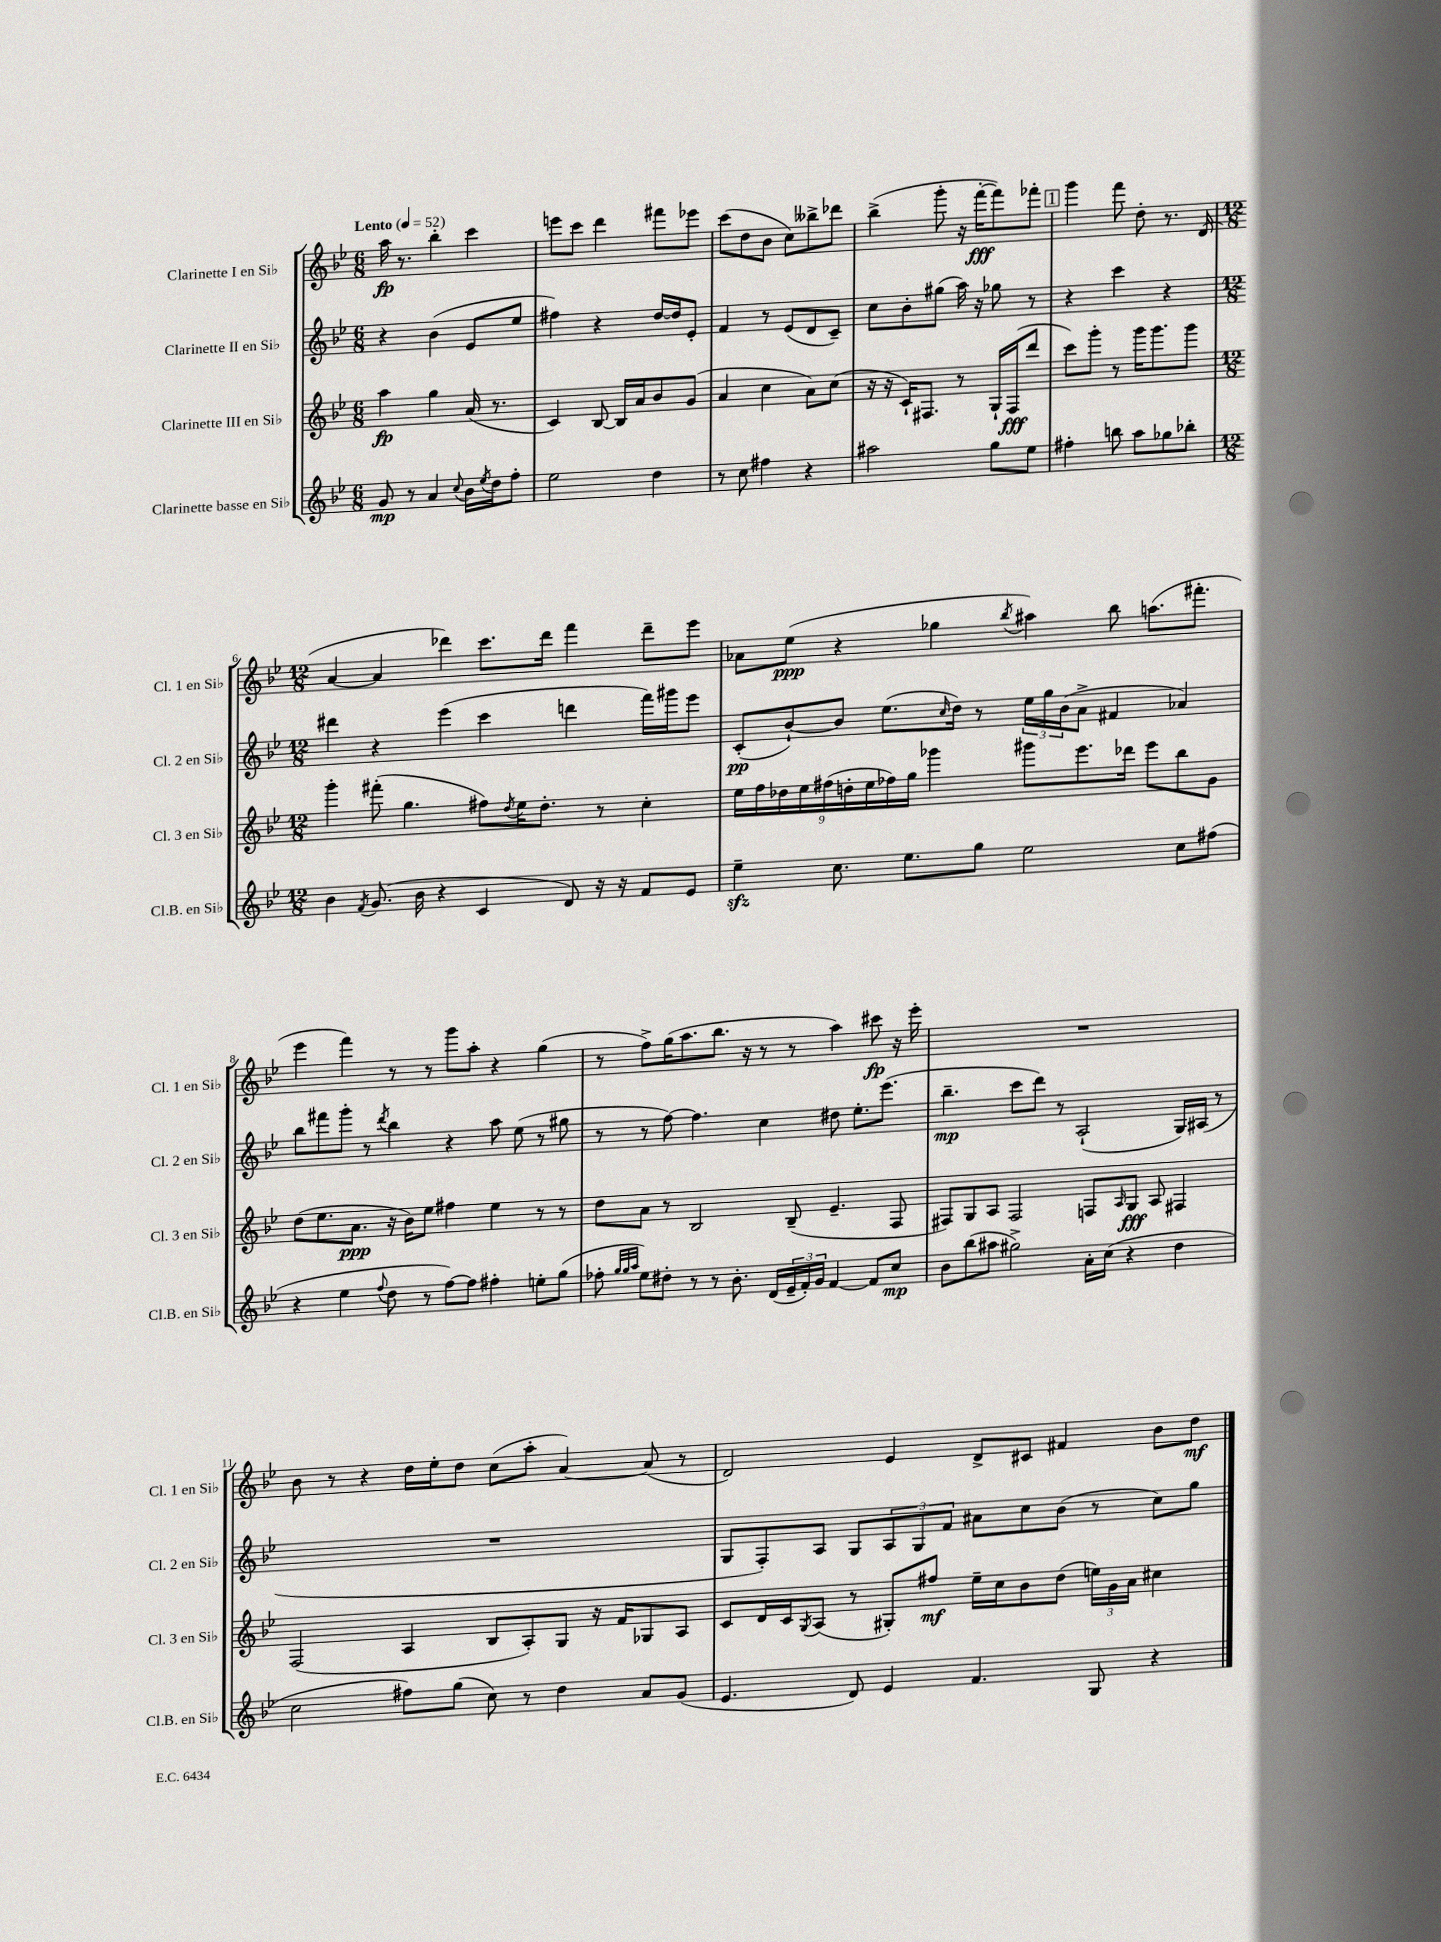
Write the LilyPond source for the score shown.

<<
\new StaffGroup <<
\new Staff = "s0" \with { instrumentName = "Clarinette I en Sib" shortInstrumentName = "Cl. 1 en Sib" } {
    \clef treble \key bes \major \numericTimeSignature \time 6/8 \tempo "Lento" 4 = 52
    a''16\fp r8. bes''4-. c'''4 |
    e'''8 c'''8 d'''4 fis'''8 ees'''8 |
    c'''8( d''8 bes'8 c''8) beses''8-> des'''8 |
    bes''4->( g'''8-. r16 f'''16~-.\fff f'''8) fes'''8-. |
    \mark \markup { \box "1" } g'''4 f'''8 d''8-. r8. d'16( |
    \numericTimeSignature \time 12/8 a'4~ a'4 des'''4) c'''8. des'''16 f'''4 des'''8-- ees'''8 |
    aes'8 ees''8\ppp( r4 ges''4 \acciaccatura { bes''8 } ais''4) bes''8 a''8.( fis'''8.-. |
    ees'''4 f'''4) r8 r8 g'''8 a''8-. r4 g''4( |
    r8 f''8->) g''16( a''8. bes''8. r16 r8 r8 a''4) cis'''8\fp r16 ees'''16-. |
    R1. |
    bes'8 r8 r4 d''16 ees''16-. d''8 c''8( a''8-. a'4~) a'8( r8 |
    d'2) ees'4 d'8-> cis'8 fis'4 bes'8 d''8\mf \bar "|." |
}
\new Staff = "s1" \with { instrumentName = "Clarinette II en Sib" shortInstrumentName = "Cl. 2 en Sib" } {
    \clef treble \key bes \major \numericTimeSignature \time 6/8
    r4 bes'4( ees'8 ees''8 |
    fis''4) r4 d''16~ d''16 ees'8-. |
    f'4 r8 ees'8( d'8 c'8--) |
    c''8 bes'8-. gis''8( a''16) r16 ges''8 r8 |
    \mark \markup { \box "1" } r4 c'''4 r4 |
    \numericTimeSignature \time 12/8 dis'''4 r4 ees'''4( c'''4 d'''4 f'''16) gis'''16 ees'''8 |
    c'8-.\pp( bes'8~-!) bes'8 ees''8.( \grace { c''16 } d''16) r8 \tuplet 3/2 { ees''16 g''16 bes'16( } a'8-> fis'4 aes'4) |
    bes''8 fis'''8 g'''8-. r8 \acciaccatura { d'''8 } bes''4 r4 a''8 ees''8( r8 gis''8 |
    r8 r8 f''8~) f''4. c''4 dis''8 ees''8.-. ees'''8.( |
    bes''4.--\mp c'''8 d'''8) r8 a2-!( g16) ais16( r8 |
    R1. |
    g8 f8-.) a8 g8 \tuplet 3/2 { a8 g8 f'8 } ais'8 c''8 bes'8( r8 c''8) g''8 \bar "|." |
}
\new Staff = "s2" \with { instrumentName = "Clarinette III en Sib" shortInstrumentName = "Cl. 3 en Sib" } {
    \clef treble \key bes \major \numericTimeSignature \time 6/8
    a''4\fp g''4 a'16( r8. |
    c'4) bes8~ bes16 a'16 bes'8 g'8( |
    a'4 c''4 a'8) c''8( |
    r16 r16 c'16-!) fis8. r8 g16-! fis16\fff( d'''8 |
    \mark \markup { \box "1" } c'''8) g'''8-. r8 g'''16 g'''8. g'''8 |
    \numericTimeSignature \time 12/8 g'''4-. fis'''8-.( g''4. fis''8) \acciaccatura { d''8 } ees''16 d''8.-. r8 c''4-. |
    \tuplet 9/8 { ees''16 f''16 des''16 ees''16 fis''16( d''16-. ees''16 fes''16) g''16 } ges'''4 gis'''8 ees'''8. des'''16 ees'''8 bes''8 g'8 |
    d''8( ees''8. a'8.\ppp r16 bes'16) ees''8 fis''4 ees''4 r8 r8 |
    d''8 a'8 r8 bes2 bes8--( ees'4.-- f8 |
    fis8) g8 a8 fis2 f8 \grace { a16 } g8\fff a8 fis4 |
    f2( a4 bes8 a8-.) g8 r16 f'16 ges8 a8 |
    c'8 d'16 c'16 \acciaccatura { g8 } a8( r8 gis8-.) fis''8\mf ees''16-- c''16 bes'8 d''8( \tuplet 3/2 { e''16) g'16 a'16 } cis''4 \bar "|." |
}
\new Staff = "s3" \with { instrumentName = "Clarinette basse en Sib" shortInstrumentName = "Cl.B. en Sib" } {
    \clef treble \key bes \major \numericTimeSignature \time 6/8
    g'8\mp r8 a'4 \appoggiatura { c''8 } bes'16 \acciaccatura { ees''8 } d''16 f''8-. |
    ees''2 d''4 |
    r8 c''8 fis''4 r4 |
    ais''2 g''8 ees''8 |
    \mark \markup { \box "1" } fis''4-. b''8 a''8 ges''8 bes''8-. |
    \numericTimeSignature \time 12/8 bes'4 \acciaccatura { f'8 } g'8.( bes'16 r4 c'4 d'8) r16 r16 f'8 ees'8 |
    ees''4--\sfz c''8. ees''8. g''8 ees''2 c''8 fis''8( |
    r4 ees''4 \appoggiatura { f''8 } d''8 r8 f''8~) f''8 fis''4-. e''8-. g''8( |
    fes''8-. \grace { g''32 g''32 a''32 } ees''8) dis''8-. r8 r8 bes'8.-. d'16( \tuplet 3/2 { ees'16-- f'16-.) g'16 } f'4~ f'8 c''8\mp |
    bes'8 bes''8( ais''8 gis''2->) a'16-. c''16( r4 d''4 |
    c''2 fis''8) g''8( c''8) r8 d''4 a'8 g'8( |
    ees'4. d'8) ees'4 f'4. g8 r4 \bar "|." |
}
>>
>>
